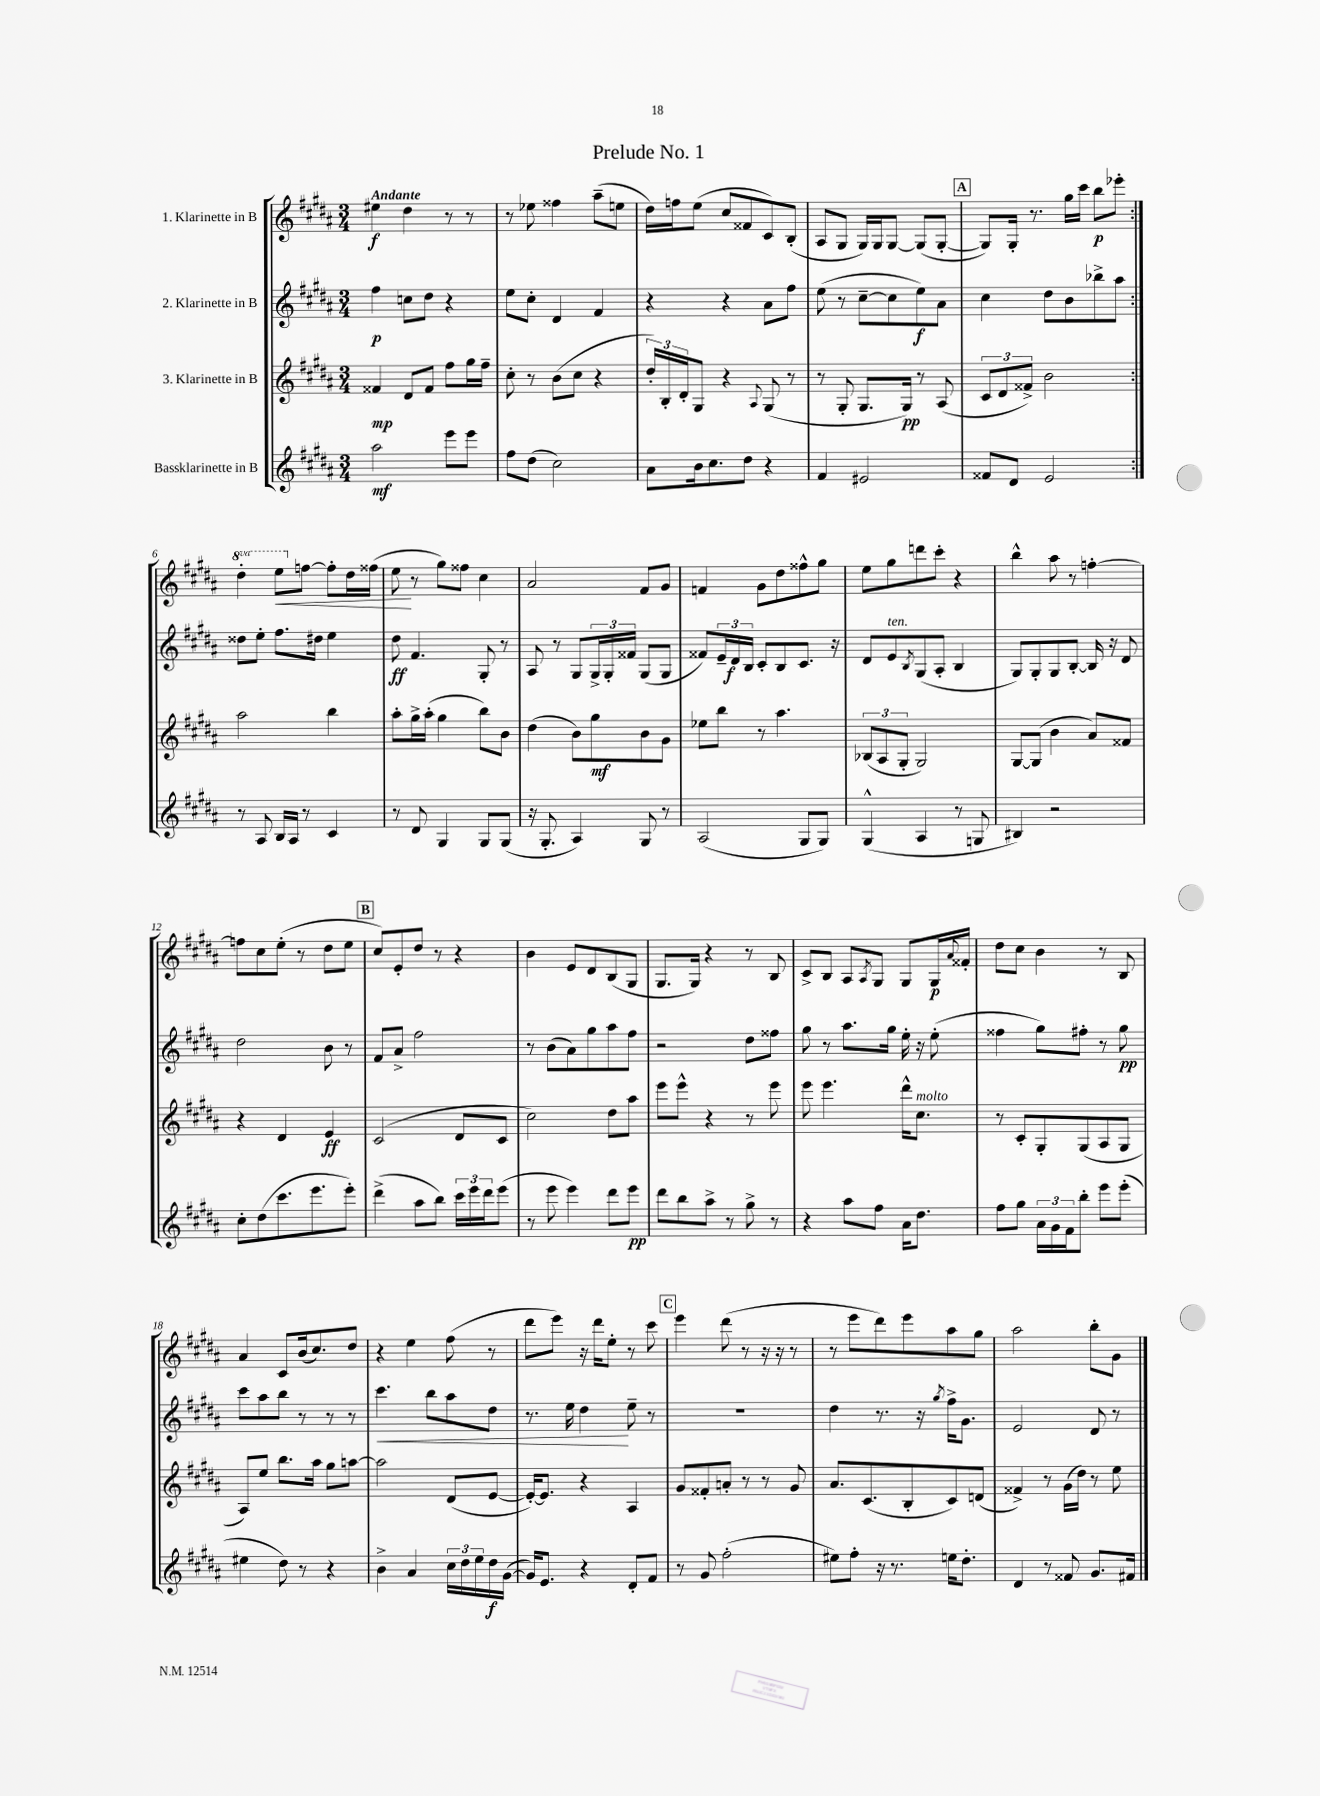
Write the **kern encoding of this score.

**kern	**kern	**kern	**kern
*staff4	*staff3	*staff2	*staff1
*clefG2	*clefG2	*clefG2	*clefG2
*k[f#c#g#d#a#]	*k[f#c#g#d#a#]	*k[f#c#g#d#a#]	*k[f#c#g#d#a#]
*M3/4	*M3/4	*M3/4	*M3/4
2aa#	4f##	4ff#	4ee#
.	8d#	8cc	4dd#
.	8f##	8dd#	.
8eee	8ff#	4r	8r
8eee	16gg#	.	8r
.	16ff#~	.	.
=	=	=	=
8ff#	8cc#'	8ee	8r
(8dd#	8r	8cc#'	8ee-
2cc#)	(8b	4d#	4ff##
.	8cc#	.	.
.	4r	4f#	(8aa#~
.	.	.	8ee
=	=	=	=
8a#	24dd#')	4r	16dd#)
.	24B'	.	.
.	.	.	16ff
.	24d#'	.	.
16b	8G#	.	(8ee
8.cc#	.	.	.
.	4r	4r	8cc#
8dd#	.	.	8f##
.	8qqA#	.	.
4r	(8G#	8a#	8c#)
.	8r	8ff#	(8B'
=	=	=	=
4f#	8r	(8ee	8A#
.	8G#'	8r	8G#
2e#	8.G#	[8cc#~	16G#)
.	.	.	16G#
.	.	8cc#]	[8G#
.	16G#)	.	.
.	8r	8ee)	(8G#]
.	(8A#	8a#	[8G#'
=	=	=	=
8f##	12c#	4cc#	8G#])
.	12d#	.	.
8d#	.	.	16G#'
.	12f##^)	.	.
.	.	.	8.r
2e	2b	8dd#	.
.	.	8b	16gg#
.	.	.	16ccc#
.	.	8bb-^	8bb
.	.	8aa#	8eee-'
=:|!	=:|!	=:|!	=:|!
8r	2aa#	8dd##	4ddd#'
8A#	.	8ee'	.
16B	.	8.ff#	8eee
16A#	.	.	.
8r	.	.	[8ff
.	.	16dd#	.
4c#	4bb	4ee	8ff']
.	.	.	16dd#
.	.	.	(16ff##
=	=	=	=
8r	8aa#'	8dd#	8ee
8d#	16gg#^	4.f#	8r
.	(16aa#'	.	.
4G#	4gg#	.	8gg#)
.	.	.	8ff##
8G#	8bb)	8G#'	4cc#
(8G#	8b	8r	.
=	=	=	=
16r	(4dd#	8A#	2a#
8.G#'	.	.	.
.	.	8r	.
4A#)	8b)	8G#	.
.	8gg#	24G#^	.
.	.	24G#'	.
.	.	24f##	.
8G#	8b	(8G#	8f#
8r	8g#	8G#	8g#
=	=	=	=
(2A#	8ee-	8f##)	4f
.	8bb	24e~	.
.	.	24d#	.
.	.	24B	.
.	8r	8c#'	8g#
.	4.aa#	8B	8dd#
8G#	.	8.c#	8ff##^^
8G#)	.	.	8gg#
.	.	16r	.
=	=	=	=
(4G#^^	(12B-	8d#	8ee
.	12A#	.	.
.	.	8e	8gg#
.	12G#'	.	.
.	.	8qB	.
4A#	2G#)	(8G#	8ddd
.	.	8A#'	8ccc#'
8r	.	4B	4r
8G	.	.	.
=	=	=	=
4B#)	[8G#	8G#)	4bb^^
.	(8G#]	8G#'	.
2r	4b	8G#	8aa#
.	.	[8B'	8r
.	8a#)	16B]	[4ff'
.	.	16r	.
.	8f##	8d#	.
=	=	=	=
8cc#'	4r	2dd#	8ff]
(8dd#	.	.	8cc#
8.ccc#	4d#	.	(8ee'
.	.	.	8r
8.eee	.	.	.
.	4e	8b	8dd#
8eee')	.	8r	8ee
=	=	=	=
(4ddd#^	(2c#	8f#	8cc#)
.	.	8a#^	8e'
8aa#	.	2ff#	8dd#
8bb)	.	.	8r
24ccc#	8d#	.	4r
24eee	.	.	.
24ddd#	.	.	.
(8eee	8c#	.	.
=	=	=	=
8r	2cc#)	8r	4b
8eee	.	(8b	.
4eee)	.	8a#)	8e
.	.	8gg#	8d#
8ddd#	8dd#	8aa#	(8B
8eee	8aa#	8ff#	8G#
=	=	=	=
8ddd#	8eee	2r	8.G#
8bb	8eee^^	.	.
.	.	.	16G#)
8aa#^	4r	.	4r
8r	.	.	.
8gg#^	8r	8dd#	8r
8r	8eee	8ff##	8B
=	=	=	=
4r	8eee	8gg#	8c#^
.	4.eee	8r	8B
8aa#	.	8.aa#	8A#
.	.	.	8qA#
8ff#	.	.	8G#
.	.	16gg#	.
16a#	16ddd#^^	16ee'	8G#
8.dd#	8.cc#	16r	.
.	.	(8ee'	16G#
.	.	.	8qqa#
.	.	.	16f##'
=	=	=	=
8ff#	8r	4ff##	8dd#
8gg#	8c#'	.	8cc#
24a#	8G#'	8gg#)	4b
24g#	.	.	.
24f#	.	.	.
8bb'	(8G#	8ff#'	.
8eee	8A#	8r	8r
(8eee'	8G#	8gg#	8B
=	=	=	=
4ee#	8A#)	8ccc#	4a#
.	8ee	8aa#	.
8dd#)	8.bb	8bb	8c#
8r	.	8r	(16b
.	16aa#	.	8.cc#)
4r	8gg#	8r	.
.	[8aa	8r	8dd#
=	=	=	=
4b^	2aa]	4.ccc#	4r
4a#	.	.	4ee
.	.	8bb	.
24cc#	(8d#	8aa#	(8ff#
24dd#	.	.	.
24ee	.	.	.
16dd#	[8e	8dd#	8r
([16g#	.	.	.
=	=	=	=
16g#])	16e'_)	8.r	8ddd#
8.e	8.e]	.	.
.	.	.	8eee)
.	.	16ee	.
4r	4r	4dd#	16r
.	.	.	16ddd#
.	.	.	8ee'
8d#'	4A#	8ee~	8r
8f#	.	8r	8ccc#
=	=	=	=
8r	8g#	2.r	4eee
8g#	8f##'	.	.
(2ff#'	8a'	.	(8ddd#
.	8r	.	8r
.	8r	.	16r
.	.	.	16r
.	8g#	.	8r
=	=	=	=
8ee#)	8.a#	4dd#	8r
8ff#'	.	.	8eee
.	(8.c#	.	.
16r	.	8.r	8ddd#)
8.r	.	.	.
.	8B'	.	8eee
.	.	16r	.
.	.	8qgg#	.
16ee	8c#)	16ff#^	8aa#
8.dd#'	.	8.g#	.
.	(8d	.	8gg#
=	=	=	=
4d#	4f##^)	2e	2aa#
8r	8r	.	.
8f##	(16g#	.	.
.	16dd#)	.	.
8.g#	8r	8d#	8bb'
.	8ee	8r	8g#
16f#	.	.	.
==	==	==	==
*-	*-	*-	*-
